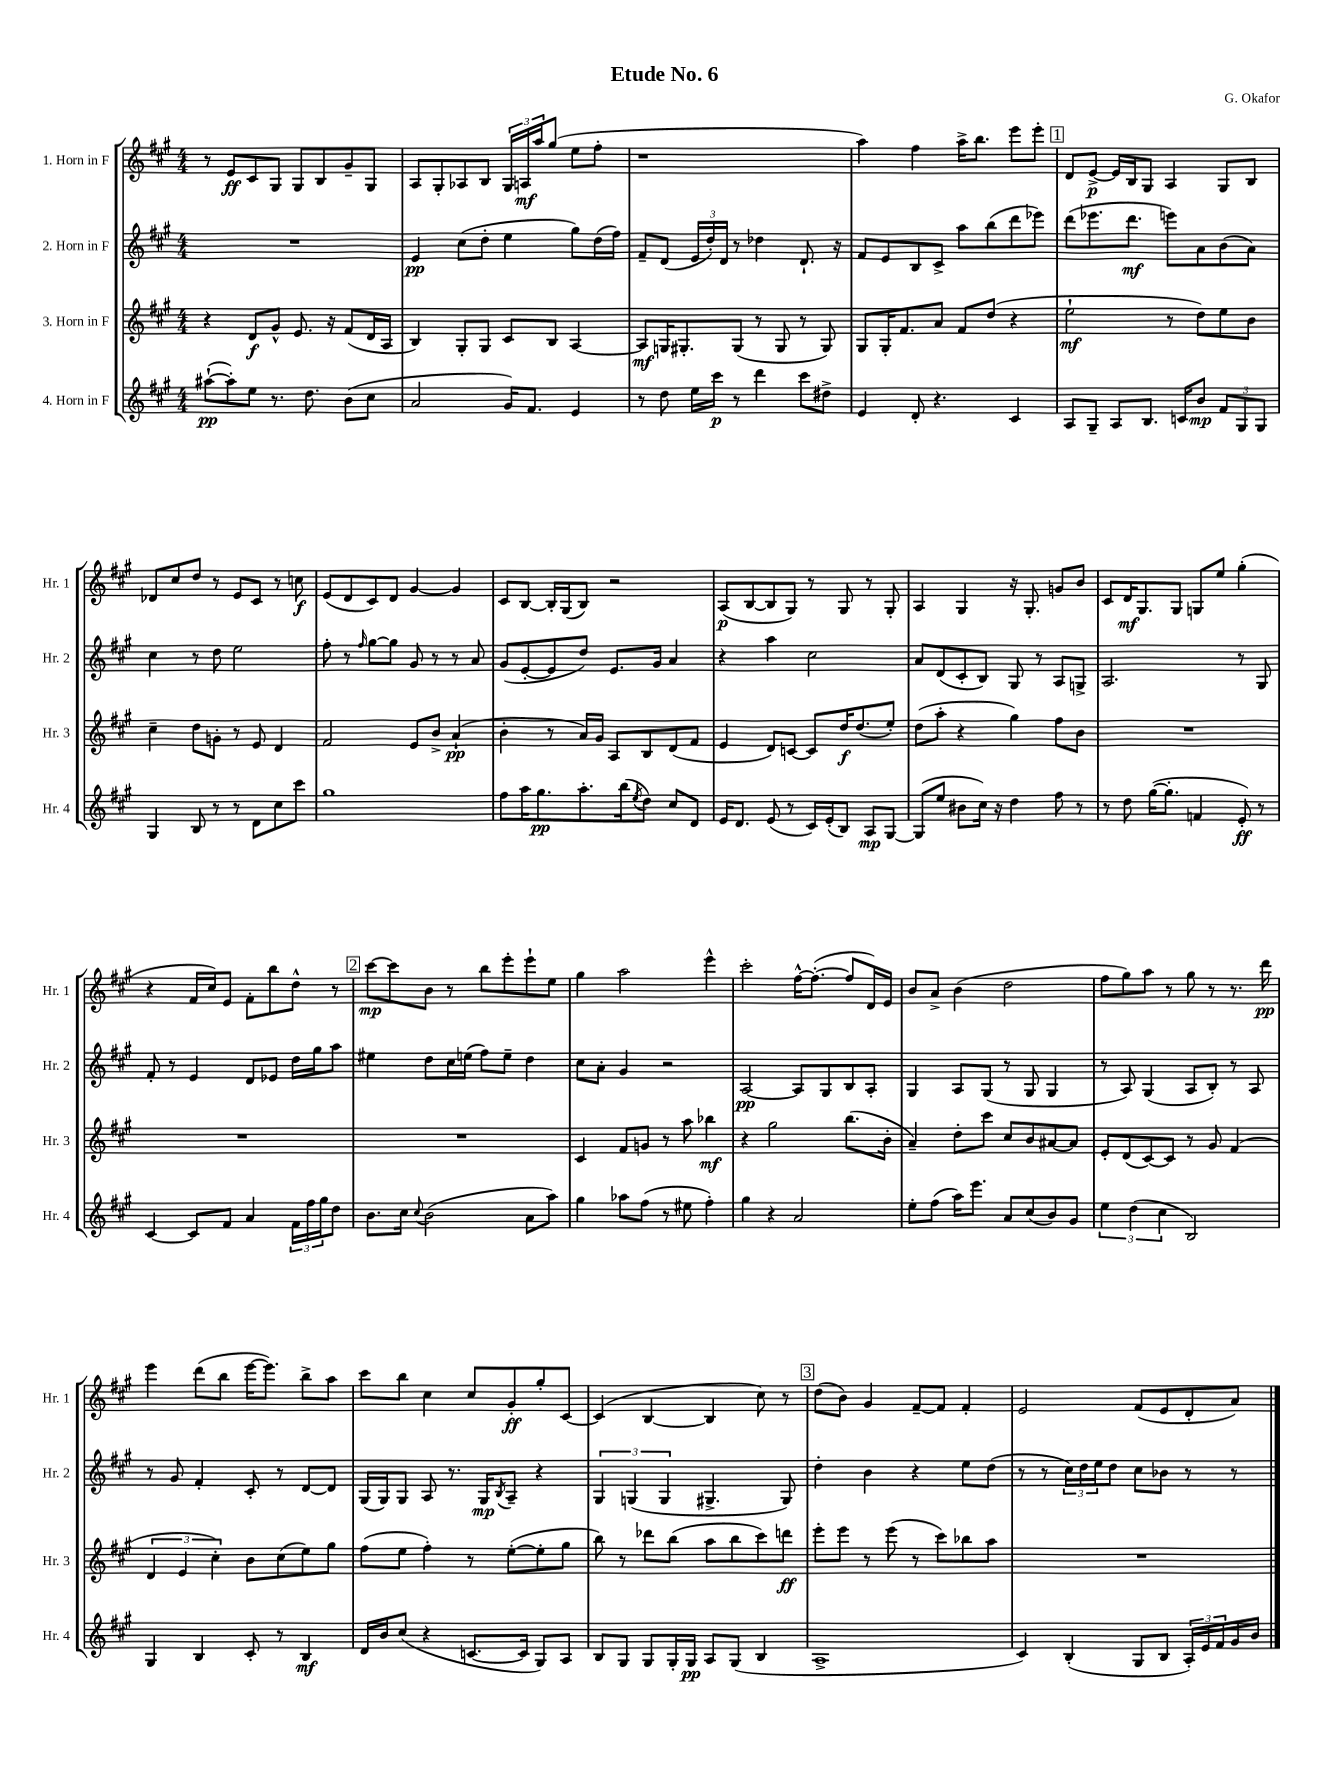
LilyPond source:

\header { title = "Etude No. 6" composer = "G. Okafor" }
<<
\new StaffGroup <<
\new Staff = "s0" \with { instrumentName = "1. Horn in F" shortInstrumentName = "Hr. 1" } {
    \clef treble \key a \major \numericTimeSignature \time 4/4
    r8 e'8\ff cis'8 gis8 gis8 b8 gis'8-- gis8 |
    a8 gis8-. aes8 b8 \tuplet 3/2 { gis16 a16\mf a''16 } gis''8( e''8 fis''8-. |
    r1 |
    a''4) fis''4 a''16-> b''8. e'''8 e'''8-. |
    \mark \markup { \box "1" } d'8 e'8~->\p e'16 b16 gis8 a4 gis8 b8 |
    des'8 cis''8 d''8 r8 e'8 cis'8 r8 c''8\f |
    e'8( d'8 cis'8) d'8 gis'4~ gis'4 |
    cis'8 b8~ b16-. gis16( b8) r2 |
    a8\p( b8~ b8 gis8) r8 gis8 r8 gis8-. |
    a4 gis4 r16 gis8.-. g'8 b'8 |
    cis'8 d'16\mf gis8. gis8 g8 e''8 gis''4-.( |
    r4 fis'16 cis''16) e'8 fis'8-. b''8 d''8-^ r8 |
    \mark \markup { \box "2" } cis'''8~\mp cis'''8 b'8 r8 b''8 e'''8-. e'''8-! e''8 |
    gis''4 a''2 e'''4-^ |
    cis'''2-. fis''16~-^ fis''8.~-.( fis''8 d'16) e'16 |
    b'8 a'8-> b'4( d''2 |
    fis''8 gis''8) a''8 r8 gis''8 r8 r8. d'''16\pp |
    e'''4 d'''8( b''8 e'''16~ e'''8.) b''8-> a''8 |
    cis'''8 b''8 cis''4 cis''8 gis'8-.\ff gis''8-. cis'8~ |
    cis'4( b4~ b4 cis''8) r8 |
    \mark \markup { \box "3" } d''8( b'8) gis'4 fis'8~-- fis'8 fis'4-. |
    e'2 fis'8( e'8 d'8-. a'8) \bar "|." |
}
\new Staff = "s1" \with { instrumentName = "2. Horn in F" shortInstrumentName = "Hr. 2" } {
    \clef treble \key a \major \numericTimeSignature \time 4/4
    R1 |
    e'4\pp cis''8( d''8-. e''4 gis''8) d''16( fis''16) |
    fis'8-- d'8( \tuplet 3/2 { e'16 d''16-.) d'16 } r8 des''4 d'8.-! r16 |
    fis'8 e'8 b8 cis'8-> a''8 b''8( d'''8 ees'''8) |
    \mark \markup { \box "1" } d'''8( ees'''8. d'''8.\mf e'''8) a'8 b'8( a'8) |
    cis''4 r8 d''8 e''2 |
    fis''8-. r8 \grace { fis''16 } gis''8~ gis''8 gis'8 r8 r8 a'8 |
    gis'8( e'8~-. e'8 d''8) e'8. gis'16 a'4 |
    r4 a''4 cis''2 |
    a'8 d'8( cis'8-. b8) gis8 r8 a8 g8-> |
    a2. r8 gis8 |
    fis'8-. r8 e'4 d'8 ees'8 d''16 gis''16 a''8 |
    \mark \markup { \box "2" } eis''4 d''8 cis''16 e''16( fis''8) e''8-- d''4 |
    cis''8 a'8-. gis'4 r2 |
    a2~\pp a8 gis8 b8 a8-. |
    gis4 a8 gis8( r8 gis8 gis4 |
    r8 a8) gis4( a8 b8-.) r8 a8 |
    r8 gis'8 fis'4-. cis'8-. r8 d'8~ d'8 |
    gis16( gis16) gis8 a8 r8. gis16\mp \acciaccatura { b8 } a8-- r4 |
    \tuplet 3/2 { gis4 g4( g4 } gis4.-> gis8) |
    \mark \markup { \box "3" } d''4-. b'4 r4 e''8 d''8( |
    r8 r8 \tuplet 3/2 { cis''16) d''16 e''16 } d''8 cis''8 bes'8 r8 r8 \bar "|." |
}
\new Staff = "s2" \with { instrumentName = "3. Horn in F" shortInstrumentName = "Hr. 3" } {
    \clef treble \key a \major \numericTimeSignature \time 4/4
    r4 d'8\f gis'8-^ e'8. r16 fis'8( d'16 a16 |
    b4) gis8-. gis8 cis'8 b8 a4~ |
    a8\mf g16 gis8.-. gis8( r8 gis8 r8 gis8) |
    gis8 gis16-. fis'8. a'8 fis'8 d''8( r4 |
    \mark \markup { \box "1" } e''2-!\mf r8 d''8) e''8 b'8 |
    cis''4-- d''8 g'8-. r8 e'8 d'4 |
    fis'2 e'8 b'8-> a'4-!\pp( |
    b'4-. r8 a'16) gis'16 a8 b8 d'8( fis'8 |
    e'4 d'8) c'8~ c'8 d''16\f d''8.( e''8-.) |
    d''8( a''8-. r4 gis''4) fis''8 b'8 |
    R1 |
    R1 |
    \mark \markup { \box "2" } R1 |
    cis'4 fis'8 g'8 r8 a''8 bes''4\mf |
    r4 gis''2 b''8.( b'16-. |
    a'4--) d''8-. cis'''8 cis''8 b'8 ais'8~ ais'8 |
    e'8-. d'8( cis'8~) cis'8 r8 gis'8 fis'4( |
    \tuplet 3/2 { d'4 e'4 cis''4-.) } b'8 cis''8( e''8) gis''8 |
    fis''8( e''8 fis''4-.) r8 e''8~-.( e''8-. gis''8 |
    b''8) r8 des'''8 b''8( a''8 b''8 cis'''8) d'''8\ff |
    \mark \markup { \box "3" } e'''8-. e'''8 r8 e'''8( r8 cis'''8) bes''8 a''8 |
    R1 \bar "|." |
}
\new Staff = "s3" \with { instrumentName = "4. Horn in F" shortInstrumentName = "Hr. 4" } {
    \clef treble \key a \major \numericTimeSignature \time 4/4
    ais''8~-!\pp( ais''8-.) e''8 r8. d''8. b'8( cis''8 |
    a'2 gis'16) fis'8. e'4 |
    r8 d''8 e''16 cis'''16\p r8 d'''4 cis'''8 dis''8-> |
    e'4 d'8-. r4. cis'4 |
    \mark \markup { \box "1" } a8 gis8-- a8 b8. c'16 b'8\mp \tuplet 3/2 { fis'8 gis8 gis8 } |
    gis4 b8 r8 r8 d'8 cis''8 cis'''8 |
    gis''1 |
    fis''8 a''16 gis''8.\pp a''8.-. b''16( \acciaccatura { e''8 } d''8) cis''8 d'8 |
    e'16 d'8. e'8( r8 cis'16) e'16-.( b8) a8\mp gis8~ |
    gis8( e''8 bis'8 cis''16) r16 d''4 fis''8 r8 |
    r8 d''8 gis''16~( gis''8.-. f'4 e'8-.\ff) r8 |
    cis'4~ cis'8 fis'8 a'4 \tuplet 3/2 { fis'16 fis''16 gis''16 } d''8 |
    \mark \markup { \box "2" } b'8. cis''16 \appoggiatura { cis''8 } b'2( a'8 a''8) |
    gis''4 aes''8 fis''8( r8 eis''8 fis''4-.) |
    gis''4 r4 a'2 |
    e''8-. fis''8( a''16) e'''8. a'8 cis''8( b'8) gis'8 |
    \tuplet 3/2 { e''4 d''4( cis''4 } b2) |
    gis4 b4 cis'8-. r8 b4\mf |
    d'16 b'16 cis''8( r4 c'8.~ c'16 gis8) a8 |
    b8 gis8 gis8 gis16-. gis16\pp a8 gis8( b4 |
    \mark \markup { \box "3" } a1-> |
    cis'4) b4-.( gis8 b8 \tuplet 3/2 { a16-.) e'16 fis'16 } gis'16 b'16 \bar "|." |
}
>>
>>
\layout { \context { \Score \remove "Bar_number_engraver" } }
